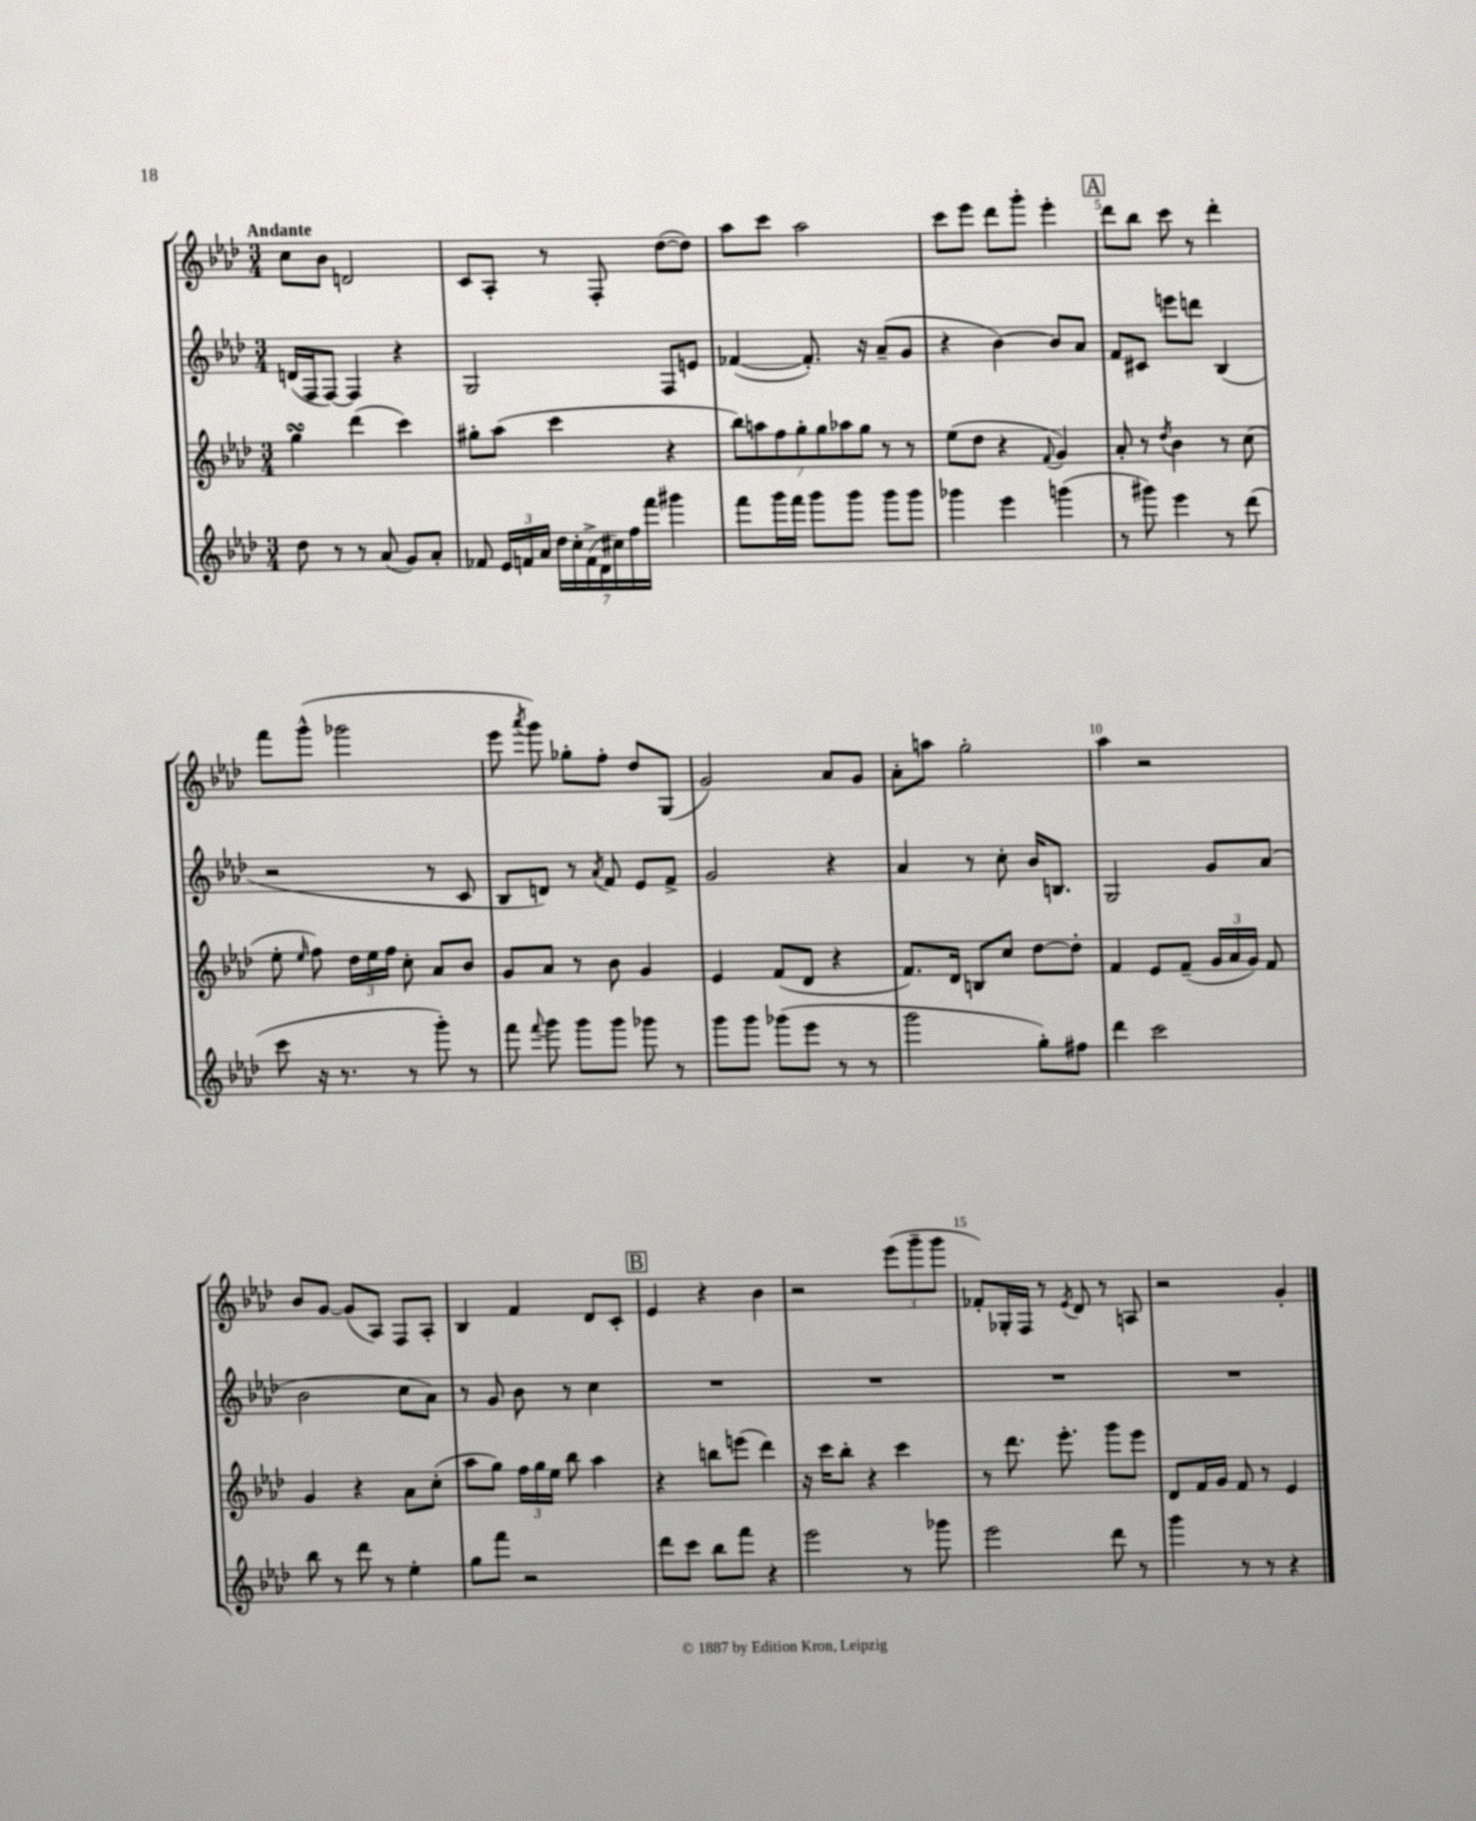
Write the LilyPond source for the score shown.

<<
\new StaffGroup <<
\new Staff = "s0" {
    \clef treble \key aes \major \numericTimeSignature \time 3/4 \tempo "Andante"
    \autoBeamOff c''8[ bes'8] d'2 |
    c'8[ aes8]-. r8 f8-. des''8[~( des''8]) |
    aes''8[ c'''8] aes''2 |
    c'''8[ ees'''8] des'''8[ g'''8]-. ees'''4-. |
    \mark \markup { \box "A" } des'''8[ bes''8] c'''8 r8 des'''4-. |
    f'''8[ g'''8]-^( ges'''2 |
    ees'''8 \acciaccatura { aes'''8 } g'''8) ges''8[-. f''8]-. des''8[ g8]( |
    g'2) aes'8[ g'8] |
    aes'8[-. a''8] g''2-. |
    aes''4 r2 |
    bes'8[ g'8]~ g'8[( aes8]) f8[ aes8]-. |
    bes4 f'4 des'8[ c'8]-. |
    \mark \markup { \box "B" } ees'4 r4 bes'4 |
    r2 \tuplet 3/2 { ees'''8[( g'''8-- g'''8] } |
    fes'8[-.) ges16-. f16] r8 \acciaccatura { ees'8 } des'8 r8 a8 |
    r2 g'4-. \bar "|." |
}
\new Staff = "s1" {
    \clef treble \key aes \major \numericTimeSignature \time 3/4
    \autoBeamOff d'16[( f16 f8]~) f4 r4 |
    g2 f8[ e'8] |
    fes'4~( fes'8.-.) r16 aes'8[--( g'8] |
    r4 bes'4~) bes'8[ aes'8] |
    \mark \markup { \box "A" } f'8[ cis'8] e'''8[ d'''8] bes4( |
    r2 r8 c'8 |
    bes8[ d'8]) r8 \acciaccatura { aes'8 } f'8 ees'8[ f'8]-> |
    g'2 r4 |
    aes'4 r8 c''8-. bes'16[ b8.] |
    g2 g'8[ aes'8]( |
    bes'2 c''8[ aes'8]) |
    r8 g'8 bes'8 r8 c''4 |
    \mark \markup { \box "B" } R2. |
    R2. |
    R2. |
    R2. \bar "|." |
}
\new Staff = "s2" {
    \clef treble \key aes \major \numericTimeSignature \time 3/4
    \autoBeamOff g''4\turn des'''4( c'''4) |
    gis''8[-. aes''8]( c'''4 r4 |
    \tuplet 7/4 { bes''8[) a''8 f''8 g''8-. g''8 aes''8 g''8] } r8 r8 |
    ees''8[( des''8] r4 \appoggiatura { f'8 } g'4) |
    \mark \markup { \box "A" } aes'8-. r8 \acciaccatura { des''8 } bes'4 r8 c''8( |
    ees''8-. \grace { ees''16 } f''8) \tuplet 3/2 { des''16[ ees''16 f''16] } c''8-. aes'8[ bes'8] |
    g'8[ aes'8] r8 bes'8 g'4 |
    ees'4 f'8[( des'8] r4 |
    f'8.[) des'16] b8[ c''8] des''8[~ des''8]-. |
    f'4 ees'8[ f'8]--( \tuplet 3/2 { g'16[ aes'16 g'16]) } f'8 |
    g'4 r4 aes'8[ c''8]-.( |
    aes''8[ g''8]) \tuplet 3/2 { f''16[ g''16 ees''16] } bes''8 aes''4 |
    \mark \markup { \box "B" } r4 b''8[ e'''8]( des'''4) |
    r16 c'''16[ bes''8]-. r4 c'''4 |
    r8 des'''8. ees'''8.-. g'''8[ ees'''8] |
    des'8[ f'16 g'16] f'8 r8 ees'4 \bar "|." |
}
\new Staff = "s3" {
    \clef treble \key aes \major \numericTimeSignature \time 3/4
    \autoBeamOff des''8 r8 r8 aes'8( g'8[) aes'8]-. |
    fes'8 \tuplet 3/2 { ees'16[ f'16 aes'16] } \tuplet 7/4 { des''16[ c''16-. f'16->( des'16 cis''16) f''16 f'''16] } gis'''4 |
    f'''8[ g'''16 f'''16] g'''8[ g'''8] g'''8[ g'''8] |
    ges'''4 ees'''4 g'''4( |
    \mark \markup { \box "A" } r8 gis'''8) ees'''4 r8 des'''8( |
    c'''8 r16 r8. r8 g'''8-.) r8 |
    f'''8 \appoggiatura { f'''8 } g'''8 g'''8[ g'''8] ges'''8 r8 |
    g'''8[ g'''8] ges'''8[( ees'''8] r8 r8 |
    g'''2 g''8[-.) fis''8] |
    des'''4 c'''2 |
    bes''8 r8 des'''8 r8 ees''4-. |
    g''8[ f'''8] r2 |
    \mark \markup { \box "B" } des'''8[ c'''8] bes''8[ f'''8] r4 |
    ees'''2 r8 ges'''8 |
    ees'''2 des'''8 r8 |
    g'''4 r8 r8 r4 \bar "|." |
}
>>
>>
\layout { \context { \Score \override BarNumber.break-visibility = ##(#f #t #t) barNumberVisibility = #(every-nth-bar-number-visible 5) } }
